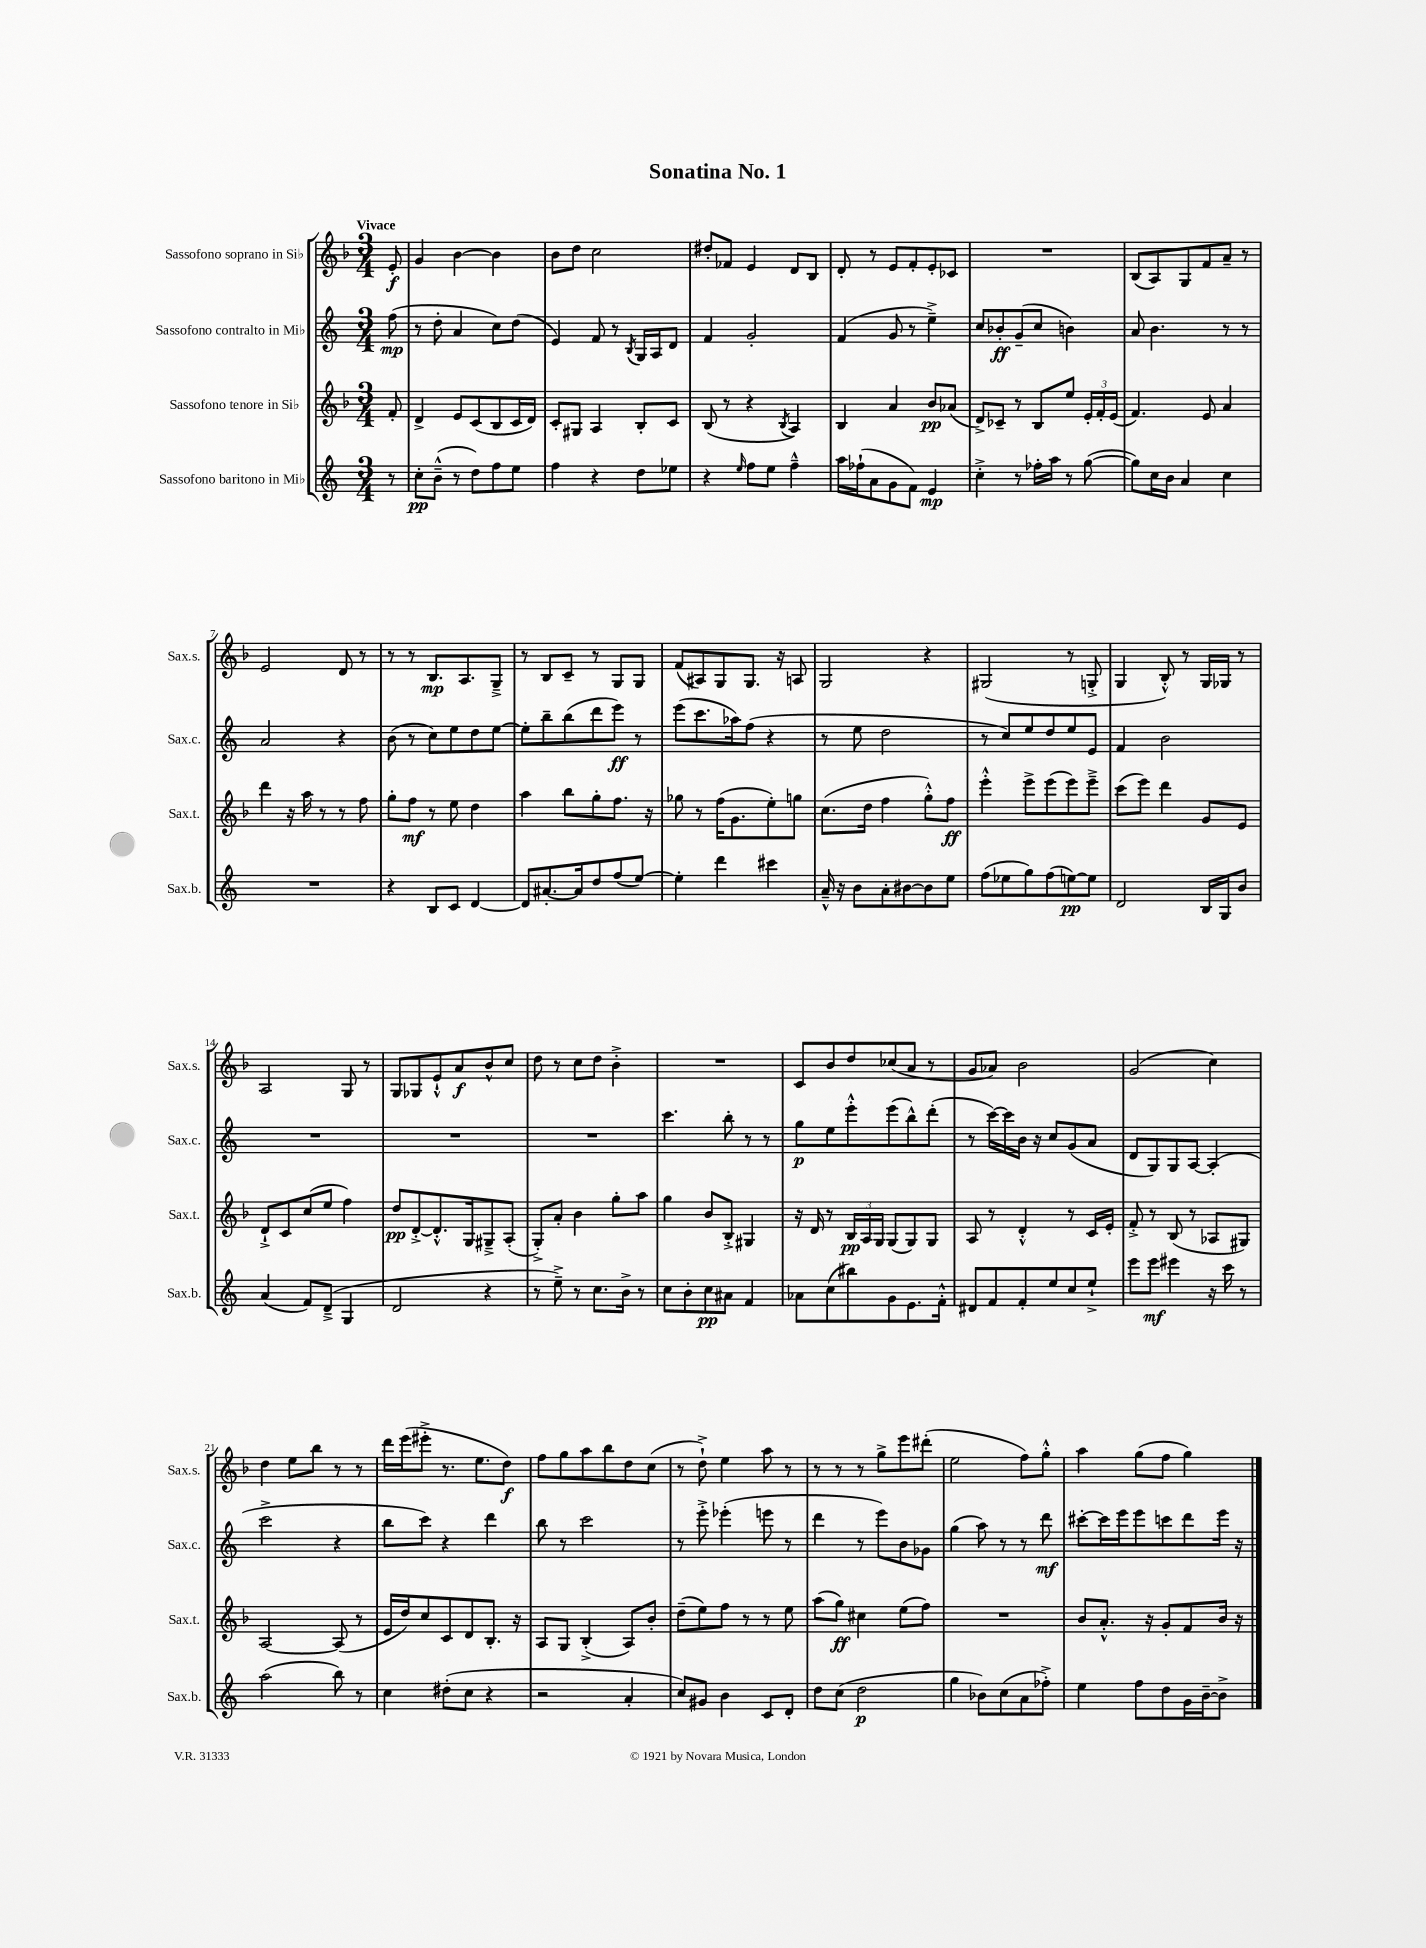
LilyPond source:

\header { title = "Sonatina No. 1" }
<<
\new StaffGroup <<
\new Staff = "s0" \with { instrumentName = "Sassofono soprano in Sib" shortInstrumentName = "Sax.s." } {
    \clef treble \key f \major \numericTimeSignature \time 3/4 \partial 8 \tempo "Vivace"
    \autoBeamOff e'8-.\f |
    g'4 bes'4~ bes'4 |
    bes'8[ d''8] c''2 |
    dis''8[-. fes'8] e'4 d'8[ bes8] |
    d'8-. r8 e'8[ f'8-. e'8-. ces'8] |
    R2. |
    bes8[( a8) g8 f'8 a'8]-- r8 |
    e'2 d'8 r8 |
    r8 r8 bes8.[\mp a8. g8]---> |
    r8 bes8[ c'8]-- r8 g8[ g8] |
    f'8[( ais8) g8 g8.] r16 a8 |
    g2 r4 |
    gis2( r8 g8-.-> |
    g4 bes8-.-^) r8 g16[ ges16] r8 |
    a2 g8 r8 |
    g8[ ges8 e'8-!-^ a'8\f bes'8-^ c''8] |
    d''8 r8 c''8[ d''8] bes'4-.-> |
    R2. |
    c'8[ bes'8 d''8 ces''8( a'8] r8 |
    g'8[ aes'8]) bes'2 |
    g'2( c''4) |
    d''4 e''8[ bes''8] r8 r8 |
    d'''16[ e'''16( eis'''8]-.-> r8. e''8.[ d''8]\f) |
    f''8[ g''8 a''8 bes''8 d''8 c''8]( |
    r8 d''8-!->) e''4 a''8 r8 |
    r8 r8 r8 g''8[-> e'''8 dis'''8]-.( |
    e''2 f''8[) g''8]-.-^ |
    a''4 g''8[( f''8] g''4) \bar "|." |
}
\new Staff = "s1" \with { instrumentName = "Sassofono contralto in Mib" shortInstrumentName = "Sax.c." } {
    \clef treble \key c \major \numericTimeSignature \time 3/4 \partial 8
    \autoBeamOff f''8\mp( |
    r8 d''8-. a'4 c''8[) d''8]( |
    e'4) f'8 r8 \acciaccatura { b8 } g16[ a16 d'8] |
    f'4 g'2-. |
    f'4( g'8 r8 e''4--->) |
    c''8[ bes'8-.\ff g'8--( c''8] b'4) |
    a'8 b'4. r8 r8 |
    a'2 r4 |
    b'8( r8 c''8[) e''8 d''8 e''8]~ |
    e''8[-. b''8-- b''8( d'''8 e'''8]\ff) r8 |
    e'''8[( c'''8. aes''16) f''8]( r4 |
    r8 e''8 d''2 |
    r8 c''8[) e''8 d''8 e''8 e'8] |
    f'4 b'2 |
    R2. |
    R2. |
    R2. |
    c'''4. b''8-. r8 r8 |
    g''8[\p e''8 e'''8-.-^ e'''8( b''8-^) d'''8]-.( |
    r8 c'''16[~) c'''16 b'16] r16 c''8[ g'8( a'8] |
    d'8[ g8) g8 a8]~ a4-.( |
    c'''2-> r4 |
    b''8[ c'''8]) r4 d'''4 |
    b''8 r8 c'''2 |
    r8 e'''8-.-> ees'''4-.( e'''8 r8 |
    d'''4 r8 e'''8[) b'8 ges'8] |
    g''4( a''8) r8 r8 d'''8\mf |
    cis'''8[~-. cis'''16 e'''16 e'''8 c'''8 d'''8 e'''16] r16 \bar "|." |
}
\new Staff = "s2" \with { instrumentName = "Sassofono tenore in Sib" shortInstrumentName = "Sax.t." } {
    \clef treble \key f \major \numericTimeSignature \time 3/4 \partial 8
    \autoBeamOff f'8-. |
    d'4-> e'8[ c'8( bes8 c'16 d'16]) |
    c'8[-. gis8] a4 bes8[-. c'8] |
    bes8( r8 r4 \acciaccatura { bes8 } a4) |
    bes4 a'4 bes'8[\pp aes'8]( |
    d'8[->) ces'8]-- r8 bes8[ e''8] \tuplet 3/2 { e'16[-. f'16-. e'16]( } |
    f'4.) e'8 a'4 |
    d'''4 r16 a''16 r8 r8 f''8 |
    g''8[-. f''8]\mf r8 e''8 d''4 |
    a''4 bes''8[ g''8-. f''8.] r16 |
    ges''8 r8 f''16[( g'8. e''8-.) g''8] |
    c''8.[( d''16] f''4 g''8[-.-^) f''8]\ff |
    e'''4-.-^ e'''8[-> e'''8( e'''8) e'''8]---> |
    c'''8[( e'''8]) d'''4 g'8[ e'8] |
    d'8[-!-> c'8 c''8( e''8] f''4) |
    d''8[\pp d'8~-.-> d'8.-.-^ g16 gis8---> a8]-.( |
    g8[-.->) a'8]-. bes'4 g''8[-. a''8] |
    g''4 bes'8[ bes8]-.-> gis4 |
    r16 d'16 r8 \tuplet 3/2 { bes16[\pp a16 g16] } g8[( g8) g8] |
    a8 r8 d'4-.-^ r8 c'16[ e'16]-. |
    f'8-.-> r8 bes8( r8 aes8[ gis8]) |
    a2~ a8( r8 |
    e'16[ d''16) c''8 c'8 d'8 bes8.]-. r16 |
    a8[ g8] bes4-.->( a8[) bes'8]-. |
    d''8[--( e''8) f''8] r8 r8 e''8 |
    a''8[( g''8]\ff) cis''4 e''8[( f''8]) |
    R2. |
    bes'8[ a'8.]-.-^ r16 g'8[-. f'8 bes'16] r16 \bar "|." |
}
\new Staff = "s3" \with { instrumentName = "Sassofono baritono in Mib" shortInstrumentName = "Sax.b." } {
    \clef treble \key c \major \numericTimeSignature \time 3/4 \partial 8
    \autoBeamOff r8 |
    c''8[-.\pp b'8]---^( r8 d''8[) f''8 e''8] |
    f''4 r4 d''8[ ees''8] |
    r4 \grace { e''16 } f''8[ e''8] f''4---^ |
    a''16[ fes''16-!( a'8 g'8 f'8]) e'4\mp |
    c''4-.-> r8 fes''16[-. a''16] r8 g''8~( |
    g''8[) c''16 b'16] a'4 c''4 |
    R2. |
    r4 b8[ c'8] d'4~ |
    d'8[ ais'8.~-. ais'16 d''8 f''8( e''8]~) |
    e''4-. d'''4 cis'''4 |
    a'16---^ r16 b'8[ a'8-. bis'8~ bis'8 e''8] |
    f''8[( ees''8 g''8) f''8( e''8~\pp) e''8] |
    d'2 b16[ g16 b'8] |
    a'4( f'8[) d'8]--->( g4 |
    d'2 r4 |
    r8 e''8--->) r8 c''8.[ b'16]-> r8 |
    c''8[ b'8-. c''8\pp ais'8] f'4 |
    aes'8[ c''8( bis''8) g'8 e'8. f'16]-.-^ |
    dis'8[ f'8 f'8-. e''8 c''8 e''8]-!-> |
    e'''8[ e'''8]\mf eis'''4 r16 c'''16 r8 |
    a''2( b''8) r8 |
    c''4 dis''8[-.( c''8] r4 |
    r2 a'4-. |
    c''8[) gis'8] b'4 c'8[ d'8]-. |
    d''8[ c''8]( d''2\p |
    g''4 bes'8[) c''8( a'8 fes''8]-.->) |
    e''4 f''8[ d''8 g'16 b'16~-- b'8]-> \bar "|." |
}
>>
>>
